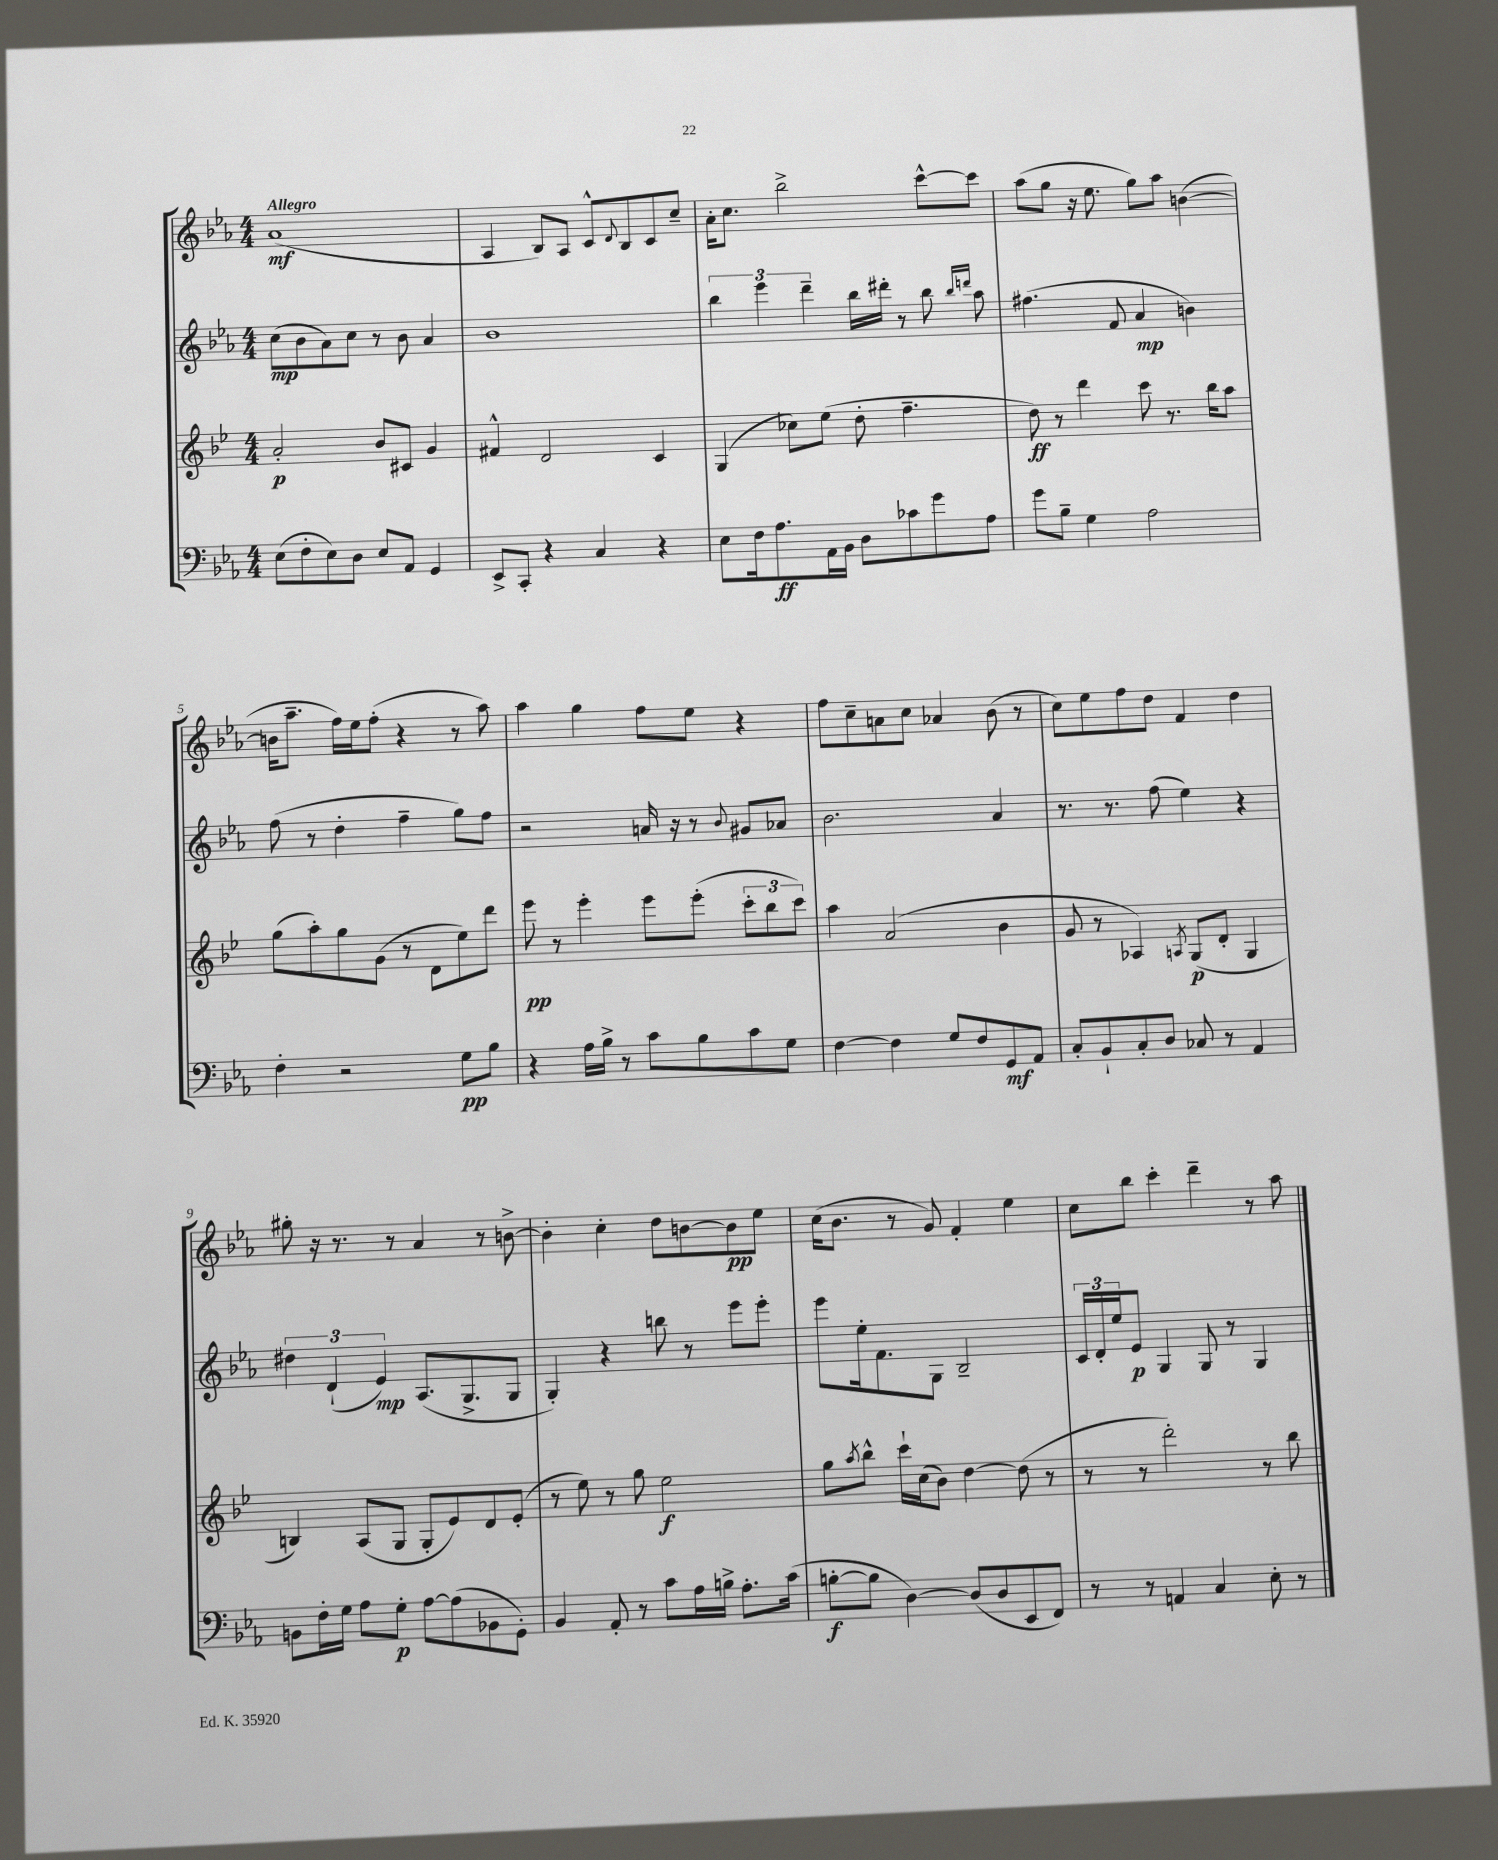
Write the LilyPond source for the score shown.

<<
\new StaffGroup <<
\new Staff = "s0" {
    \clef treble \key ees \major \numericTimeSignature \time 4/4 \tempo "Allegro"
    aes'1\mf( |
    aes4 bes8) aes8 c'8-^ \appoggiatura { d'8 } bes8 c'8 c''8-- |
    aes'16-. c''8. bes''2-> c'''8~-^ c'''8 |
    aes''8( g''8 r16 ees''8. g''8) aes''8 b'4~( |
    b'16 aes''8.-- f''16) ees''16 f''8-.( r4 r8 aes''8) |
    aes''4 g''4 f''8 ees''8 r4 |
    f''8 c''8-- a'8 c''8 aes'4 bes'8( r8 |
    c''8) ees''8 f''8 d''8 f'4 d''4 |
    gis''8-. r16 r8. r8 aes'4 r8 b'8~-> |
    b'4-. c''4-. d''8 b'8~ b'8\pp ees''8 |
    c''16( bes'8. r8 g'8) f'4-. ees''4 |
    c''8 bes''8 c'''4-. d'''4-- r8 aes''8 \bar "|." |
}
\new Staff = "s1" {
    \clef treble \key ees \major \numericTimeSignature \time 4/4
    c''8\mp( bes'8 aes'8) c''8 r8 bes'8 aes'4 |
    bes'1 |
    \tuplet 3/2 { bes''4 ees'''4 d'''4-- } bes''16 dis'''16-. r8 bes''8 \grace { bes''16 d'''16 } aes''8 |
    fis''4.( f'8 aes'4\mp b'4) |
    f''8( r8 d''4-. f''4-- g''8) f''8 |
    r2 a'16 r16 r8 \appoggiatura { bes'8 } gis'8 aes'8 |
    bes'2. aes'4 |
    r8. r8. f''8( ees''4) r4 |
    \tuplet 3/2 { dis''4 d'4-!( ees'4\mp) } aes8.( g8.-> g8 |
    g4-.) r4 b''8 r8 ees'''8 ees'''8-. |
    ees'''8 ees''16-. f'8. g8 bes2-- |
    \tuplet 3/2 { c'16 d'16-. ees''16 } ees'8\p g4 g8 r8 g4 \bar "|." |
}
\new Staff = "s2" {
    \clef treble \key bes \major \numericTimeSignature \time 4/4
    a'2-.\p bes'8 cis'8 g'4 |
    fis'4-^ d'2 c'4 |
    g4( ces''8) ees''8( d''8-. f''4.-- |
    d''8\ff) r8 d'''4 c'''8 r8. bes''16 a''8 |
    g''8( a''8-.) g''8 g'8( r8 d'8 ees''8) d'''8 |
    ees'''8\pp r8 ees'''4-. ees'''8 ees'''8-.( \tuplet 3/2 { c'''8-. bes''8 c'''8) } |
    a''4 a'2( bes'4 |
    g'8 r8 aes4) \acciaccatura { a8 } g8\p( d'8-. g4 |
    b4) a8( g8 g8-. ees'8) d'8 ees'8-.( |
    r8 ees''8) r8 g''8 ees''2\f |
    g''8 \acciaccatura { a''8 } bes''8-^ c'''16-! c''16( bes'8) d''4~ d''8( r8 |
    r8 r8 d'''2-.) r8 bes''8 \bar "|." |
}
\new Staff = "s3" {
    \clef bass \key ees \major \numericTimeSignature \time 4/4
    ees8( f8-. ees8) d8 ees8 aes,8 g,4 |
    ees,8-> c,8-. r4 c4 r4 |
    ees8 f16 aes8.\ff aes,16 bes,16 d8 ces'8 g'8 aes8 |
    g'8 bes8-- g4 aes2 |
    f4-. r2 g8\pp bes8 |
    r4 aes16 bes16-> r8 c'8 bes8 c'8 g8 |
    f4~ f4 g8 f8 g,8\mf aes,8 |
    c8-. bes,8-! c8-. d8 ces8 r8 aes,4 |
    b,8 f16-. g16 aes8 g8-.\p aes8~ aes8( bes,8 g,8-.) |
    bes,4 aes,8-. r8 c'8 aes16 b16-> aes8.-. c'16( |
    b8~-.\f b8 d4~) d8( d8 ees,8 f,8) |
    r8 r8 a,4 c4 ees8-. r8 \bar "|." |
}
>>
>>
